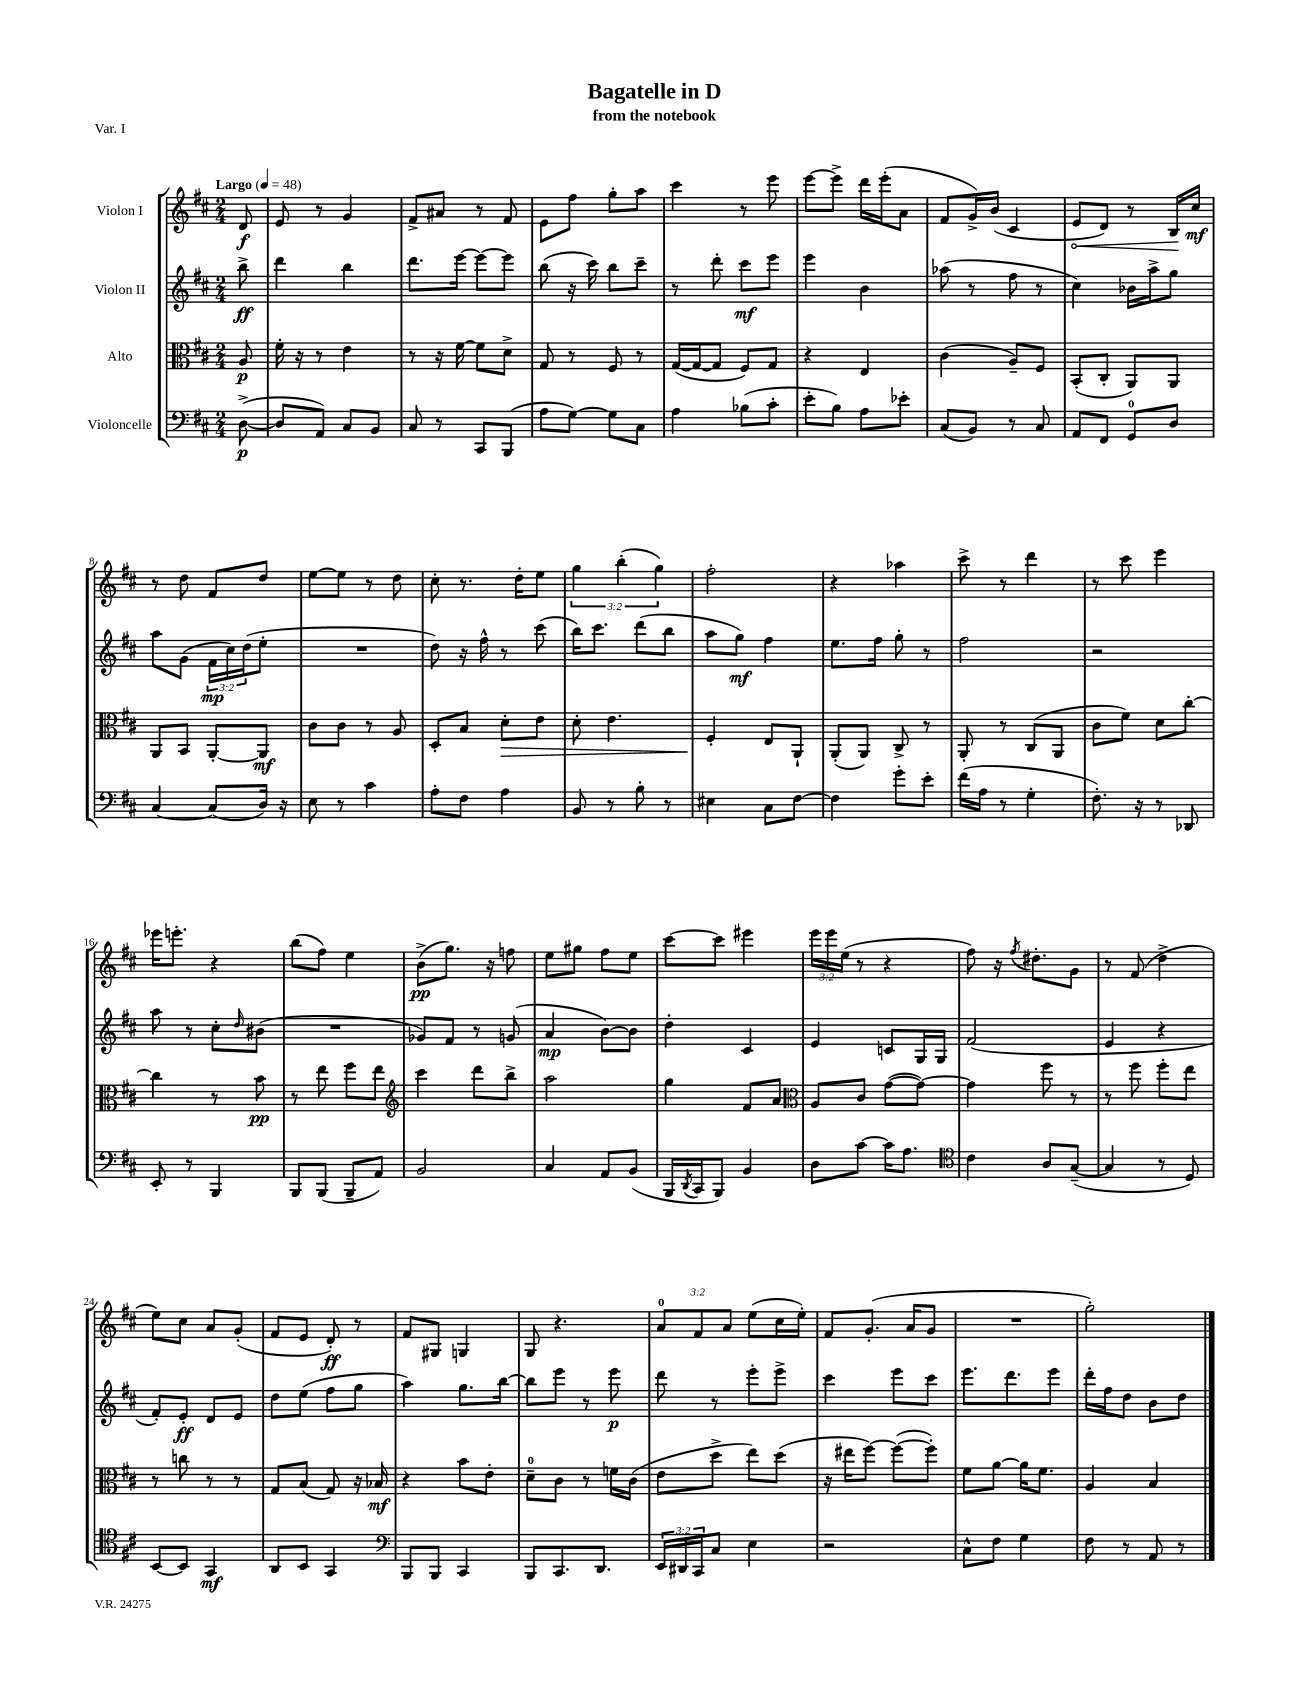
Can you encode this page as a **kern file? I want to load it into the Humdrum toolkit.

**kern	**dynam	**kern	**dynam	**kern	**dynam	**kern	**dynam
*part4	*part4	*part3	*part3	*part2	*part2	*part1	*part1
*staff4	*staff4	*staff3	*staff3	*staff2	*staff2	*staff1	*staff1
*I"Violoncelle	*	*I"Alto	*	*I"Violon II	*	*I"Violon I	*
*clefF4	*	*clefC3	*	*clefG2	*	*clefG2	*
*k[f#c#]	*	*k[f#c#]	*	*k[f#c#]	*	*k[f#c#]	*
*M2/4	*	*M2/4	*	*M2/4	*	*M2/4	*
*MM48	*	*MM48	*	*MM48	*	*MM48	*
=	=	=	=	=	=	=	=
!	!	!	!	!	!	!LO:TX:a:B:t=Largo	!
([8D^\	p	8A/	p	8bb^\	ff	8d/	f
=1	=1	=1	=1	=1	=1	=1	=1
8D/L]	.	16f#'\	.	4ddd\	.	8e/	.
.	.	16r	.	.	.	.	.
8AA/J)	.	8r	.	.	.	8r	.
8C#/L	.	4e\	.	4bb\	.	4g/	.
8BB/J	.	.	.	.	.	.	.
=2	=2	=2	=2	=2	=2	=2	=2
8C#/	.	8r	.	8.ddd\L	.	8f#^/L	.
8r	.	16r	.	.	.	8a#X/J	.
.	.	[16f#\	.	[16eee\Jk	.	.	.
8CC#/L	.	8f#\L]	.	8eee\L_	.	8r	.
(8BBB/J	.	8d^\J	.	8eee\J]	.	8f#/	.
=3	=3	=3	=3	=3	=3	=3	=3
8A\L	.	8G/	.	(8bb\	.	8e\L	.
[8G\J)	.	8r	.	16r	.	8ff#\J	.
.	.	.	.	16ccc#\)	.	.	.
8G\L]	.	8F#/	.	8bb\L	.	8gg'\L	.
8C#\J	.	8r	.	8ccc#~\J	.	8aa\J	.
=4	=4	=4	=4	=4	=4	=4	=4
4A\	.	([16G/LL	.	8r	.	4ccc#\	.
.	.	16G/J_	.	.	.	.	.
.	.	8G/J]	.	8ddd'\	.	.	.
(8B-X\L	.	8F#/L)	.	8ccc#\L	mf	8r	.
8c#'\J	.	8G/J	.	8eee\J	.	8eee\	.
=5	=5	=5	=5	=5	=5	=5	=5
8e'\L	.	4r	.	4eee\	.	[8eee\L	.
8B\J)	.	.	.	.	.	8eee^\J]	.
8A\L	.	4E/	.	4b\	.	16ddd\LL	.
.	.	.	.	.	.	(16eee'\J	.
8e-X'\J	.	.	.	.	.	8a\J	.
=6	=6	=6	=6	=6	=6	=6	=6
(8C#/L	.	(4c#\	.	(8aa-X\	.	8f#/L	.
8BB/J)	.	.	.	8r	.	16g^/L)	.
.	.	.	.	.	.	(16b/JJ	.
8r	.	8A~/L)	.	8ff#\	.	4c#/	.
8C#/	.	8F#/J	.	8r	.	.	.
=7	=7	=7	=7	=7	=7	=7	=7
!	!	!	!	!	!	!	!LO:HP:b
8AA/L	.	(8BB'/L	.	4cc#\)	.	8e/L	<
8FF#/J	.	8C#'/J	.	.	.	8d/J)	.
8GG/L	.	8AA/L)	.	16b-X\LL	.	8r	.
.	.	.	.	16aa^\J	.	.	.
8D/J	.	8AA/J	.	8gg\J	.	16B/LL	.
.	.	.	.	.	.	16cc#/JJ	[ mf
!!LO:LB:g=z
=8	=8	=8	=8	=8	=8	=8	=8
[4C#/	.	8AA/L	.	8aa\L	.	8r	.
.	.	8BB/J	.	(8g\J	.	8dd\	.
(8C#/L]	.	[8AA'/L	.	24f#\LL	mp	8f#/L	.
.	.	.	.	24cc#\)	.	.	.
.	.	.	.	(24dd\J	.	.	.
16D/Jk)	.	8AA/J]	mf	8ee'\J	.	8dd/J	.
16r	.	.	.	.	.	.	.
=9	=9	=9	=9	=9	=9	=9	=9
8E\	.	8c#\L	.	2r	.	[8ee\L	.
8r	.	8c#\J	.	.	.	8ee\J]	.
4c#\	.	8r	.	.	.	8r	.
.	.	8A/	.	.	.	8dd\	.
=10	=10	=10	=10	=10	=10	=10	=10
8A'\L	.	8D'/L	.	8dd\)	.	8cc#'\	.
8F#\J	.	8B/J	.	16r	.	8.r	.
.	.	.	.	16ff#^^\	.	.	.
!	!	!	!LO:HP:b	!	!	!	!
4A\	.	8d'\L	>	8r	.	.	.
.	.	.	.	.	.	16dd'\KL	.
.	.	8e\J	.	(8ccc#\	.	8ee\J	.
=11	=11	=11	=11	=11	=11	=11	=11
8BB/	.	8d'\	.	16bb\KL)	.	6gg\	.
.	.	.	.	8.ccc#\J	.	.	.
8r	.	4.e\	.	.	.	.	.
.	.	.	.	.	.	(6bb'\	.
8B'\	.	.	.	(8ddd\L	.	.	.
.	.	.	.	.	.	6gg\)	.
8r	.	.	.	8bb\J	.	.	.
=12	=12	=12	=12	=12	=12	=12	=12
4E#X\	.	4F#'/	.	8aa\L	.	2ff#'\	.
.	.	.	.	8gg\J)	mf	.	.
8C#\L	.	8E/L	]	4ff#\	.	.	.
[8F#\J	.	8AA`/J	.	.	.	.	.
=13	=13	=13	=13	=13	=13	=13	=13
4F#\]	.	(8AA'/L	.	8.ee\L	.	4r	.
.	.	8AA/J)	.	.	.	.	.
.	.	.	.	16ff#\Jk	.	.	.
8g'\L	.	8C#^/	.	8gg'\	.	4aa-X\	.
8e'\J	.	8r	.	8r	.	.	.
=14	=14	=14	=14	=14	=14	=14	=14
(16f#\LL	.	8AA'/	.	2ff#\	.	8ccc#^\	.
16A\JJ	.	.	.	.	.	.	.
8r	.	8r	.	.	.	8r	.
4G'\	.	(8C#/L	.	.	.	4ddd\	.
.	.	8AA/J	.	.	.	.	.
=15	=15	=15	=15	=15	=15	=15	=15
8.F#'\)	.	8c#\L	.	2r	.	8r	.
.	.	8f#\J)	.	.	.	8ccc#\	.
16r	.	.	.	.	.	.	.
8r	.	8d\L	.	.	.	4eee\	.
8DD-X/	.	[8cc#'\J	.	.	.	.	.
!!LO:LB:g=z
=16	=16	=16	=16	=16	=16	=16	=16
8EE'/	.	4cc#\]	.	8aa\	.	16eee-X\KL	.
.	.	.	.	.	.	8.eeen'\J	.
8r	.	.	.	8r	.	.	.
4BBB/	.	8r	.	8cc#'\L	.	4r	.
.	.	.	.	16qqdd/	.	.	.
.	.	8b\	pp	(8b#X\J	.	.	.
=17	=17	=17	=17	=17	=17	=17	=17
8BBB/L	.	8r	.	2r	.	(8bb\L	.
(8BBB/J	.	8ee\	.	.	.	8ff#\J)	.
8BBB~/L	.	8ff#\L	.	.	.	4ee\	.
8AA/J)	.	8ee\J	.	.	.	.	.
=18	=18	=18	=18	=18	=18	=18	=18
*	*	*clefG2	*	*	*	*	*
2BB/	.	4ccc#\	.	8g-X/L)	.	(8b^\L	pp
.	.	.	.	8f#/J	.	8.gg\J)	.
.	.	8ddd\L	.	8r	.	.	.
.	.	.	.	.	.	16r	.
.	.	8bb^\J	.	(8gn/	.	8ffn\	.
=19	=19	=19	=19	=19	=19	=19	=19
4C#/	.	2aa\	.	4a/	mp	8ee\L	.
.	.	.	.	.	.	8gg#X\J	.
8AA/L	.	.	.	[8b\L)	.	8ff#\L	.
(8BB/J	.	.	.	8b\J]	.	8ee\J	.
=20	=20	=20	=20	=20	=20	=20	=20
16BBB/LL	.	4gg\	.	4dd'\	.	[8ccc#\L	.
8qDD/	.	.	.	.	.	.	.
16CC#/J	.	.	.	.	.	.	.
8BBB/J)	.	.	.	.	.	8ccc#\J]	.
4BB/	.	8f#/L	.	4c#/	.	4eee#X\	.
.	.	8a/J	.	.	.	.	.
=21	=21	=21	=21	=21	=21	=21	=21
*	*	*clefC3	*	*	*	*	*
8D\L	.	8A/L	.	4e/	.	24eee\LL	.
.	.	.	.	.	.	24eee\	.
.	.	.	.	.	.	(24ee\JJ	.
[8c#\J	.	8c#/J	.	.	.	8r	.
16c#\KL]	.	([8g\L	.	8cn/L	.	4r	.
8.A\J	.	.	.	.	.	.	.
.	.	8g\J_)	.	16G/L	.	.	.
.	.	.	.	16G/JJ	.	.	.
=22	=22	=22	=22	=22	=22	=22	=22
*clefC4	*	*	*	*	*	*	*
4c#\	.	4g\]	.	(2f#/	.	8ff#\)	.
.	.	.	.	.	.	16r	.
.	.	.	.	.	.	8qff#/	.
.	.	.	.	.	.	8.dd#X'\L	.
8A/L	.	8ff#\	.	.	.	.	.
([8G~/J	.	8r	.	.	.	8g\J	.
=23	=23	=23	=23	=23	=23	=23	=23
4G/]	.	8r	.	4e/	.	8r	.
.	.	8ff#\	.	.	.	(8f#/	.
8r	.	8ff#'\L	.	4r	.	4dd^\	.
8D/)	.	8ee\J	.	.	.	.	.
!!LO:LB:g=z
=24	=24	=24	=24	=24	=24	=24	=24
[8BB/L	.	8r	.	8f#'/L)	.	8ee\L)	.
8BB/J]	.	8ccn\	.	8e'/J	ff	8cc#\J	.
4GG/	mf	8r	.	8d/L	.	8a/L	.
.	.	8r	.	8e/J	.	(8g'/J	.
=25	=25	=25	=25	=25	=25	=25	=25
8AA/L	.	8G/L	.	8dd\L	.	8f#/L	.
8BB/J	.	(8B/J	.	(8ee\J	.	8e/J	.
4GG/	.	8G/)	.	8ff#\L	.	8d'/)	ff
.	.	16r	.	8gg\J	.	8r	.
.	.	16B-X/	mf	.	.	.	.
=26	=26	=26	=26	=26	=26	=26	=26
*clefF4	*	*	*	*	*	*	*
8BBB/L	.	4r	.	4aa\)	.	8f#/L	.
8BBB/J	.	.	.	.	.	8G#X/J	.
4CC#/	.	8b\L	.	8.gg\L	.	4Gn/	.
.	.	8e'\J	.	.	.	.	.
.	.	.	.	[16bb\Jk	.	.	.
=27	=27	=27	=27	=27	=27	=27	=27
8BBB/L	.	8d~\L	.	8bb\L]	.	8G/	.
8.CC#/	.	8c#\J	.	8eee\J	.	4.r	.
.	.	8r	.	8r	.	.	.
8.DD/J	.	.	.	.	.	.	.
.	.	16fn\LL	.	8eee\	p	.	.
.	.	(16c#\JJ	.	.	.	.	.
=28	=28	=28	=28	=28	=28	=28	=28
24EE/LL	.	8e\L	.	8ddd\	.	12a/L	.
24DD#X/	.	.	.	.	.	.	.
24CC#/J	.	.	.	.	.	12f#/	.
8C#/J	.	8dd^\J	.	8r	.	.	.
.	.	.	.	.	.	12a/J	.
4E\	.	8ee\L)	.	8eee'\L	.	(8ee\L	.
.	.	(8dd\J	.	8eee^\J	.	16cc#\L	.
.	.	.	.	.	.	16ee'\JJ)	.
=29	=29	=29	=29	=29	=29	=29	=29
2r	.	16r	.	4ccc#\	.	8f#/L	.
.	.	16ee#X\KL	.	.	.	.	.
.	.	[8ff#\J)	.	.	.	(8.g'/J	.
.	.	(8ff#\L_	.	8eee\L	.	.	.
.	.	.	.	.	.	16a/KL	.
.	.	8ff#'\J])	.	8ccc#\J	.	8g/J	.
=30	=30	=30	=30	=30	=30	=30	=30
8C#^^\L	.	8f#\L	.	8.eee\L	.	2r	.
8F#\J	.	[8a\J	.	.	.	.	.
.	.	.	.	8.ddd\	.	.	.
4G\	.	16a\KL]	.	.	.	.	.
.	.	8.f#\J	.	.	.	.	.
.	.	.	.	8eee\J	.	.	.
=31	=31	=31	=31	=31	=31	=31	=31
8F#\	.	4A/	.	16ddd'\LL	.	2gg'\)	.
.	.	.	.	16ff#\J	.	.	.
8r	.	.	.	8dd\J	.	.	.
8AA/	.	4B/	.	8b\L	.	.	.
8r	.	.	.	8dd\J	.	.	.
==	==	==	==	==	==	==	==
*-	*-	*-	*-	*-	*-	*-	*-
